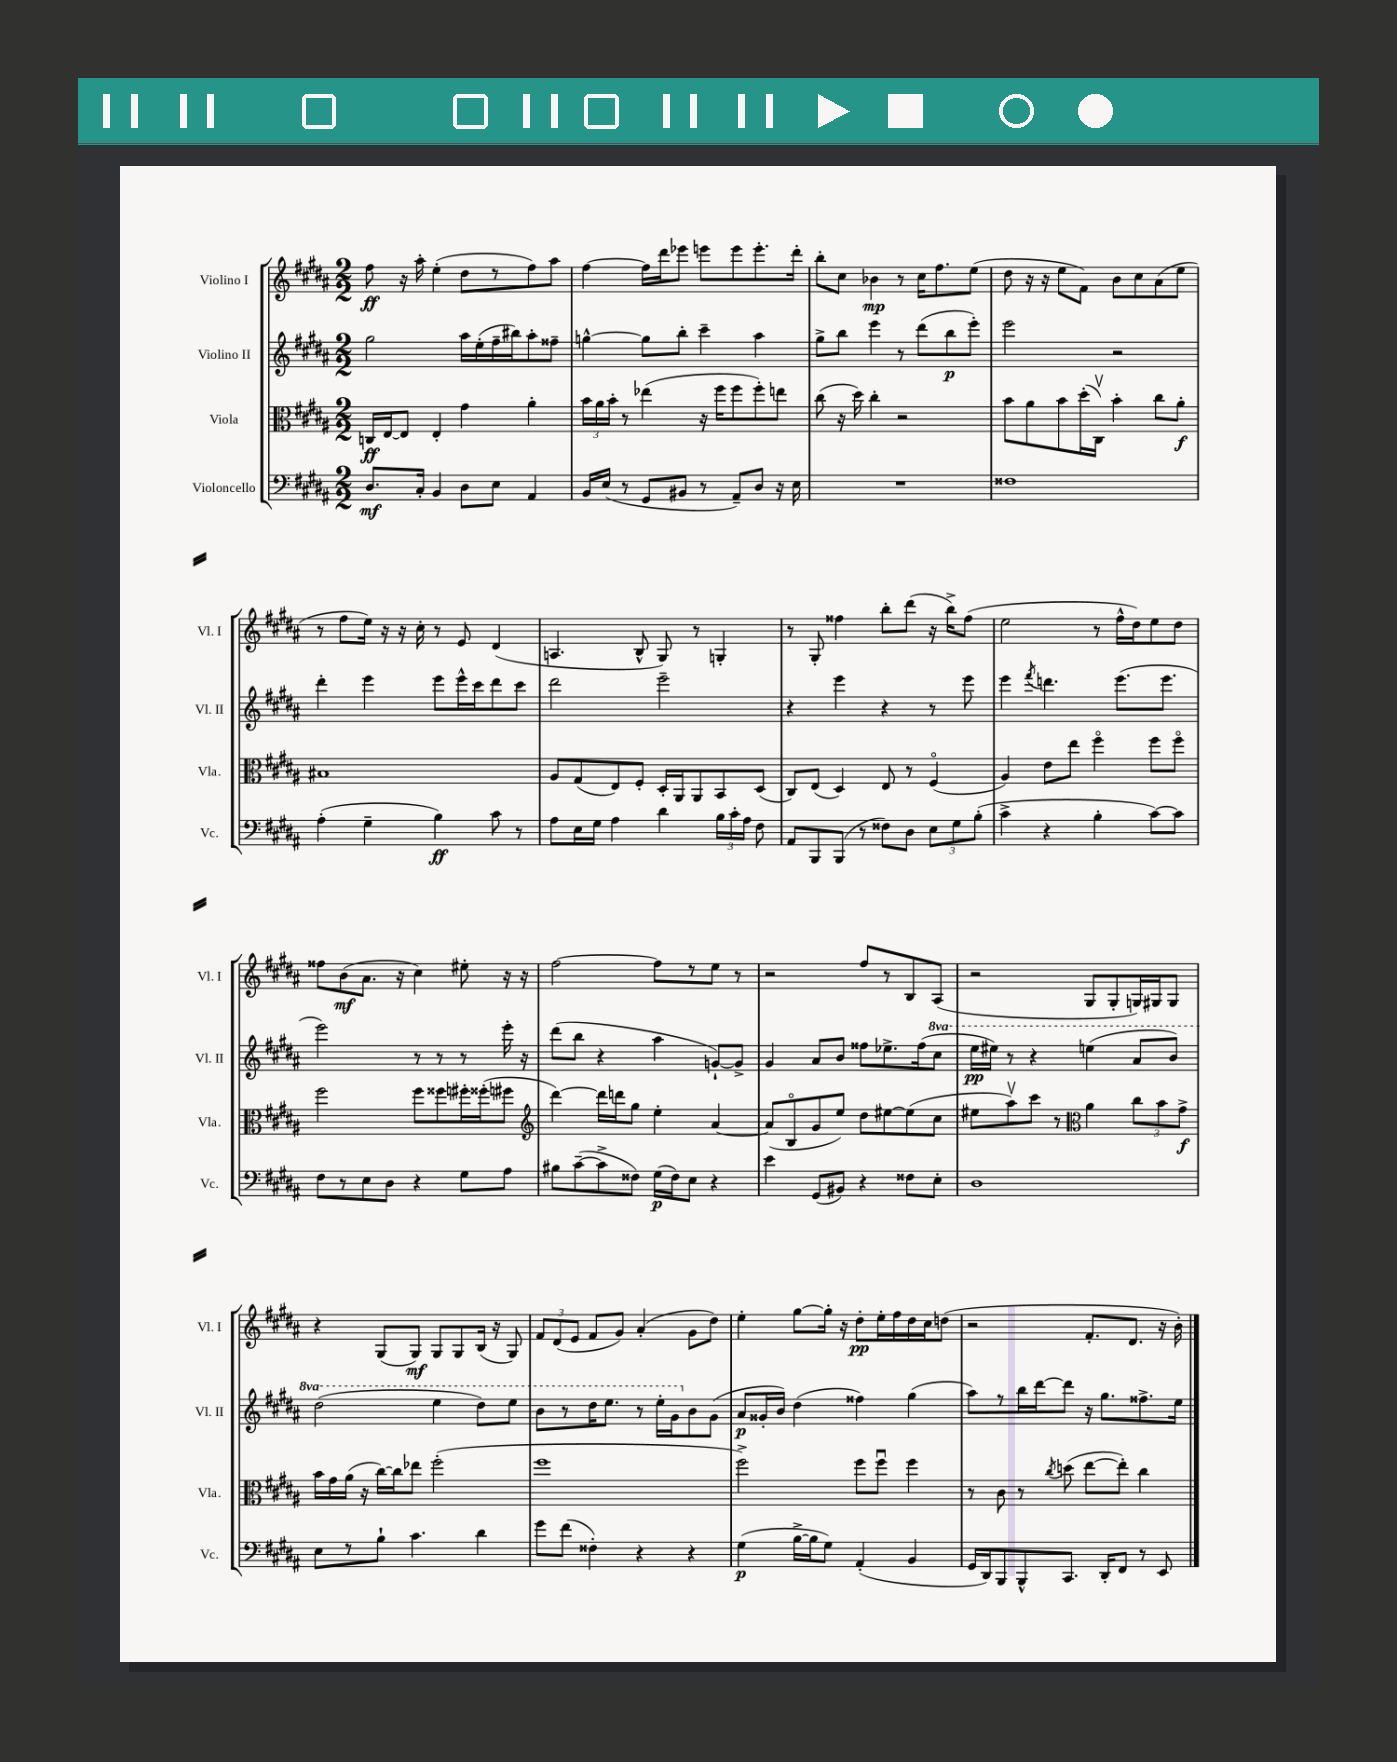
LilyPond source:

<<
\new StaffGroup <<
\new Staff = "s0" \with { instrumentName = "Violino I" shortInstrumentName = "Vl. I" } {
    \clef treble \key b \major \numericTimeSignature \time 2/2
    \autoBeamOff fis''8\ff r16 ais''16-. e''4-.( dis''8[ r8 fis''8) ais''8] |
    fis''4~ fis''16[ dis'''16 ees'''8] e'''8[ e'''8 e'''8.-. dis'''16]-. |
    b''8[-. cis''8] bes'4\mp r8 cis''16[ fis''8. e''8]( |
    dis''8 r16 r16 e''8[ fis'8]) b'8[ cis''8 ais'8( e''8] |
    r8 fis''8[ e''16]) r16 r16 cis''16-. r8 e'8 dis'4( |
    a4. b8-^ gis8) r8 g4-. |
    r8 gis8-. fisis''4 b''8[-. dis'''8]( r16 b''16[->) fisis''8]( |
    e''2 r8 fis''16[-^ dis''16) e''8 dis''8] |
    fisis''8[ b'8\mf( ais'8.] r16 cis''4) eis''8-. r16 r16 |
    fis''2~ fis''8[ r8 e''8] r8 |
    r2 fis''8[ r8 b8 ais8]( |
    r2 gis8[ gis8-. g16) gis16 gis8] |
    r4 gis8[( gis8]\mf) gis8[ gis8 b16]( r16 gis8) |
    \tuplet 3/2 { fis'8[ dis'8( e'8] } fis'8[ gis'8]) ais'4-.( gis'8[ dis''8]) |
    e''4-. gis''8[~ gis''16]-. r16 dis''8[-.\pp e''16-. fis''16 dis''16 cis''16 d''8]( |
    r2 fis'8.[-. dis'8.] r16 b'16-.) \bar "|." |
}
\new Staff = "s1" \with { instrumentName = "Violino II" shortInstrumentName = "Vl. II" } {
    \clef treble \key b \major \numericTimeSignature \time 2/2 \set Staff.ottavationMarkups = #ottavation-simple-ordinals
    \autoBeamOff gis''2 ais''16[ e''16-.( fis''16-- bis''16) ais''8-. fisis''8]-- |
    g''4~-^ g''8[ b''8]-. cis'''4-- ais''4 |
    gis''8[-> b''8] e'''4 r8 dis'''8[( b''8\p e'''8]-.) |
    e'''2 r2 |
    dis'''4-. e'''4 e'''8[ e'''16-^ cis'''16 dis'''8 cis'''8] |
    dis'''2 e'''2-- |
    r4 e'''4 r4 r8 e'''8 |
    e'''4 \acciaccatura { fis'''8 } d'''4. e'''8.[( e'''8.] |
    e'''2) r8 r8 r8 e'''16-. r16 |
    dis'''8[( b''8] r4 ais''4 g'8[~-!) g'8]-> |
    gis'4 ais'8[ b'8] fisis''8[ ees''8.-> fisis''16( \ottava #1 cis'''8] |
    e'''16[\pp eis'''16]) r8 r4 e'''4( ais''8[ b''8]) |
    dis'''2( e'''4 dis'''8[) e'''8] |
    b''8[ r8 dis'''16 e'''8.] r8 e'''16[-. gis''16 \ottava #0 b'8 gis'8]( |
    ais'8[\p gisis'16-. b'16]) dis''4( fisis''4) gis''4( |
    ais''8[) r8 b''16 dis'''16~ dis'''8] r16 gis''8.[ fisis''8.-> e''16] \bar "|." |
}
\new Staff = "s2" \with { instrumentName = "Viola" shortInstrumentName = "Vla." } {
    \clef alto \key b \major \numericTimeSignature \time 2/2
    \autoBeamOff c16[\ff e16~ e8] e4-. gis'4 ais'4-. |
    \tuplet 3/2 { b'16[ ais'16 b'16]-. } r8 ees''4( r16 fis''16[ fis''8 fis''8-.) e''8] |
    cis''8( r16 dis''16) cis''4-. r2 |
    b'8[ ais'8 b'8 dis''16-.( cis16]\upbow) b'4-. cis''8[ ais'8]-.\f |
    bis1 |
    ais8[ gis8( e8) fis8]-. dis16[-. ais,16 ais,8 b,8 dis8]( |
    cis8[) e8]( dis4) e8 r8 fis4\flageolet( |
    ais4) e'8[ e''8] fis''4\flageolet fis''8[ fis''8]\flageolet |
    fis''2 fis''8[ fisis''8 fis''16-. fisis''16-.( fis''8] |
    \clef treble dis'''4~) dis'''16[ d'''16 gis''8] e''4-. ais'4~ |
    ais'8[( b8\flageolet gis'8 e''8]) dis''8[ eis''8~ eis''8( cis''8] |
    eis''8[ ais''8\upbow) cis'''8] r8 \clef alto ais'4 \tuplet 3/2 { cis''8[ b'8 gis'8]->\f } |
    b'16[ gis'16 ais'16]( r16 cis''16[~) cis''16 ees''8] fis''2-.( |
    fis''1 |
    fis''2->) fis''8[ fis''8]\downbow fis''4 |
    r8 cis'8 r8 \acciaccatura { cis''8 } d''8( e''8[~ e''8]-.) cis''4 \bar "|." |
}
\new Staff = "s3" \with { instrumentName = "Violoncello" shortInstrumentName = "Vc." } {
    \clef bass \key b \major \numericTimeSignature \time 2/2
    \autoBeamOff dis8.[\mf cis16]-. b,4 dis8[ e8] ais,4 |
    b,16[ e16]( r8 gis,8[ bis,8] r8 ais,8[--) dis8] r16 e16 |
    R1 |
    fisis1 |
    ais4-.( gis4-- b4\ff) cis'8 r8 |
    ais8[ e16 gis16] ais4 dis'4 \tuplet 3/2 { b16[ cis'16-. ais16] } fis8 |
    ais,8[ b,,8 b,,8]( r8 fisis8[) dis8] \tuplet 3/2 { e8[ gis8 b8]-.( } |
    cis'4-> r4 b4-. cis'8[~) cis'8] |
    fis8[ r8 e8 dis8] r4 gis8[ ais8] |
    bis8[ cis'8~--( cis'8-> fisis8]) gis16[\p( fisis16) e8] r4 |
    e'4 gis,8[( bis,8]) r4 fisis8[ e8]-. |
    dis1 |
    e8[ r8 b8]-! cis'4. dis'4 |
    gis'8[ fis'8]( fisis4-.) r4 r4 |
    gis4\p( b16[~-> b16 gis8]) ais,4-.( b,4 |
    gis,16[ dis,16) b,,8 b,,8-^ cis,8.] dis,16[-. fis,8] r8 e,8 \bar "|." |
}
>>
>>
\layout { \context { \Score \remove "Bar_number_engraver" } }
